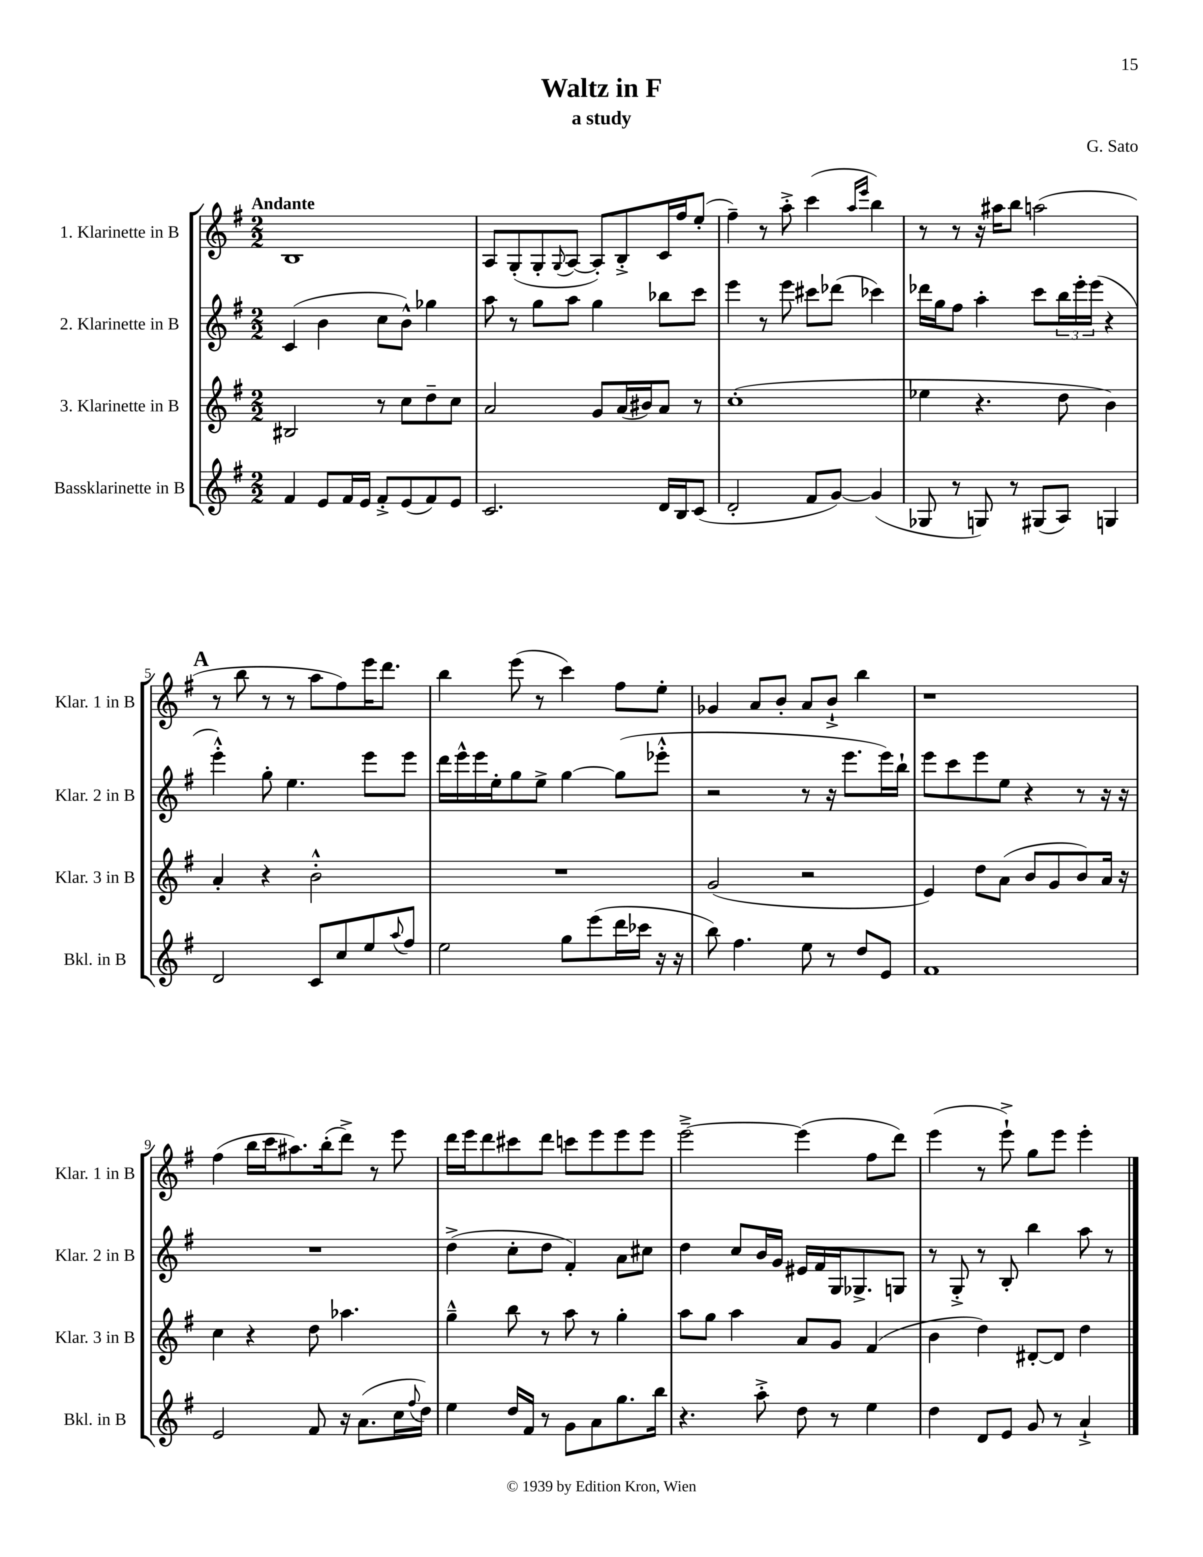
\header { title = "Waltz in F" composer = "G. Sato" subtitle = "a study" }
<<
\new StaffGroup <<
\new Staff = "s0" \with { instrumentName = "1. Klarinette in B" shortInstrumentName = "Klar. 1 in B" } {
    \clef treble \key g \major \numericTimeSignature \time 2/2 \tempo "Andante"
    b1 |
    a8 g8-.( g8-. \appoggiatura { g8 } a8~ a8-.) b8-.-> c'16 fis''16 e''8-.( |
    fis''4--) r8 a''8-.-> c'''4( \grace { a''16 e'''16 } b''4) |
    r8 r8 r16 ais''16 b''8 a''2( |
    \mark \markup { \bold "A" } r8 b''8 r8 r8 a''8 fis''8) e'''16 d'''8. |
    b''4 e'''8( r8 c'''4) fis''8 e''8-. |
    ges'4 a'8 b'8-. a'8 b'8-!-> b''4 |
    r1 |
    fis''4( b''16 c'''16 ais''8.) b''16-.( d'''8->) r8 e'''8 |
    d'''16 e'''16 d'''8 cis'''8 d'''8 c'''8 e'''8 e'''8 e'''8 |
    e'''2~---> e'''4( fis''8 d'''8) |
    e'''4( r8 e'''8-!->) g''8 e'''8 e'''4-. \bar "|." |
}
\new Staff = "s1" \with { instrumentName = "2. Klarinette in B" shortInstrumentName = "Klar. 2 in B" } {
    \clef treble \key g \major \numericTimeSignature \time 2/2
    c'4( b'4 c''8 b'8-^) ges''4 |
    a''8 r8 g''8 a''8 g''4 bes''8 c'''8 |
    e'''4 r8 e'''8 cis'''8 des'''8( ces'''4) |
    des'''16 g''16 fis''8 a''4-. c'''8 \tuplet 3/2 { b''16 e'''16-. e'''16( } r4 |
    \mark \markup { \bold "A" } e'''4-.-^) g''8-. e''4. e'''8 e'''8 |
    d'''16 e'''16-^ e'''16 e''16-. g''8 e''8-> g''4~ g''8( ees'''8-.-^ |
    r2 r8 r16 e'''8. e'''16) b''16-! |
    e'''8 c'''8 e'''8 e''8 r4 r8 r16 r16 |
    R1 |
    d''4->( c''8-. d''8 fis'4-.) a'8 cis''8 |
    d''4 c''8 b'16 g'16 eis'16 fis'16 g16 ges8.-> g8 |
    r8 g8-.-> r8 b8-. b''4 a''8 r8 \bar "|." |
}
\new Staff = "s2" \with { instrumentName = "3. Klarinette in B" shortInstrumentName = "Klar. 3 in B" } {
    \clef treble \key g \major \numericTimeSignature \time 2/2
    bis2 r8 c''8 d''8-- c''8 |
    a'2 g'8 a'16( bis'16) a'8 r8 |
    c''1-.( |
    ees''4 r4. d''8 b'4) |
    \mark \markup { \bold "A" } a'4-. r4 b'2-.-^ |
    R1 |
    g'2( r2 |
    e'4) d''8 a'8( b'8 g'8 b'8) a'16 r16 |
    c''4 r4 d''8 aes''4. |
    g''4---^ b''8 r8 a''8 r8 g''4-. |
    a''8 g''8 a''4 a'8 g'8 fis'4( |
    b'4 d''4) dis'8~-. dis'8 d''4 \bar "|." |
}
\new Staff = "s3" \with { instrumentName = "Bassklarinette in B" shortInstrumentName = "Bkl. in B" } {
    \clef treble \key g \major \numericTimeSignature \time 2/2
    fis'4 e'8 fis'16 e'16 fis'8-.-> e'8( fis'8) e'8 |
    c'2. d'16 b16 c'8( |
    d'2-. fis'8 g'8~) g'4( |
    ges8 r8 g8) r8 gis8( a8) g4 |
    \mark \markup { \bold "A" } d'2 c'8 c''8 e''8 \appoggiatura { a''8 } fis''8 |
    e''2 g''8 e'''8( d'''16 ces'''16 r16 r16 |
    b''8) fis''4. e''8 r8 d''8 e'8 |
    fis'1 |
    e'2 fis'8 r16 a'8.( c''16 \appoggiatura { fis''8 } d''16) |
    e''4 d''16 fis'16 r8 g'8 a'8 g''8. b''16 |
    r4. a''8-.-> d''8 r8 e''4 |
    d''4 d'8 e'8 g'8 r8 a'4-!-> \bar "|." |
}
>>
>>
